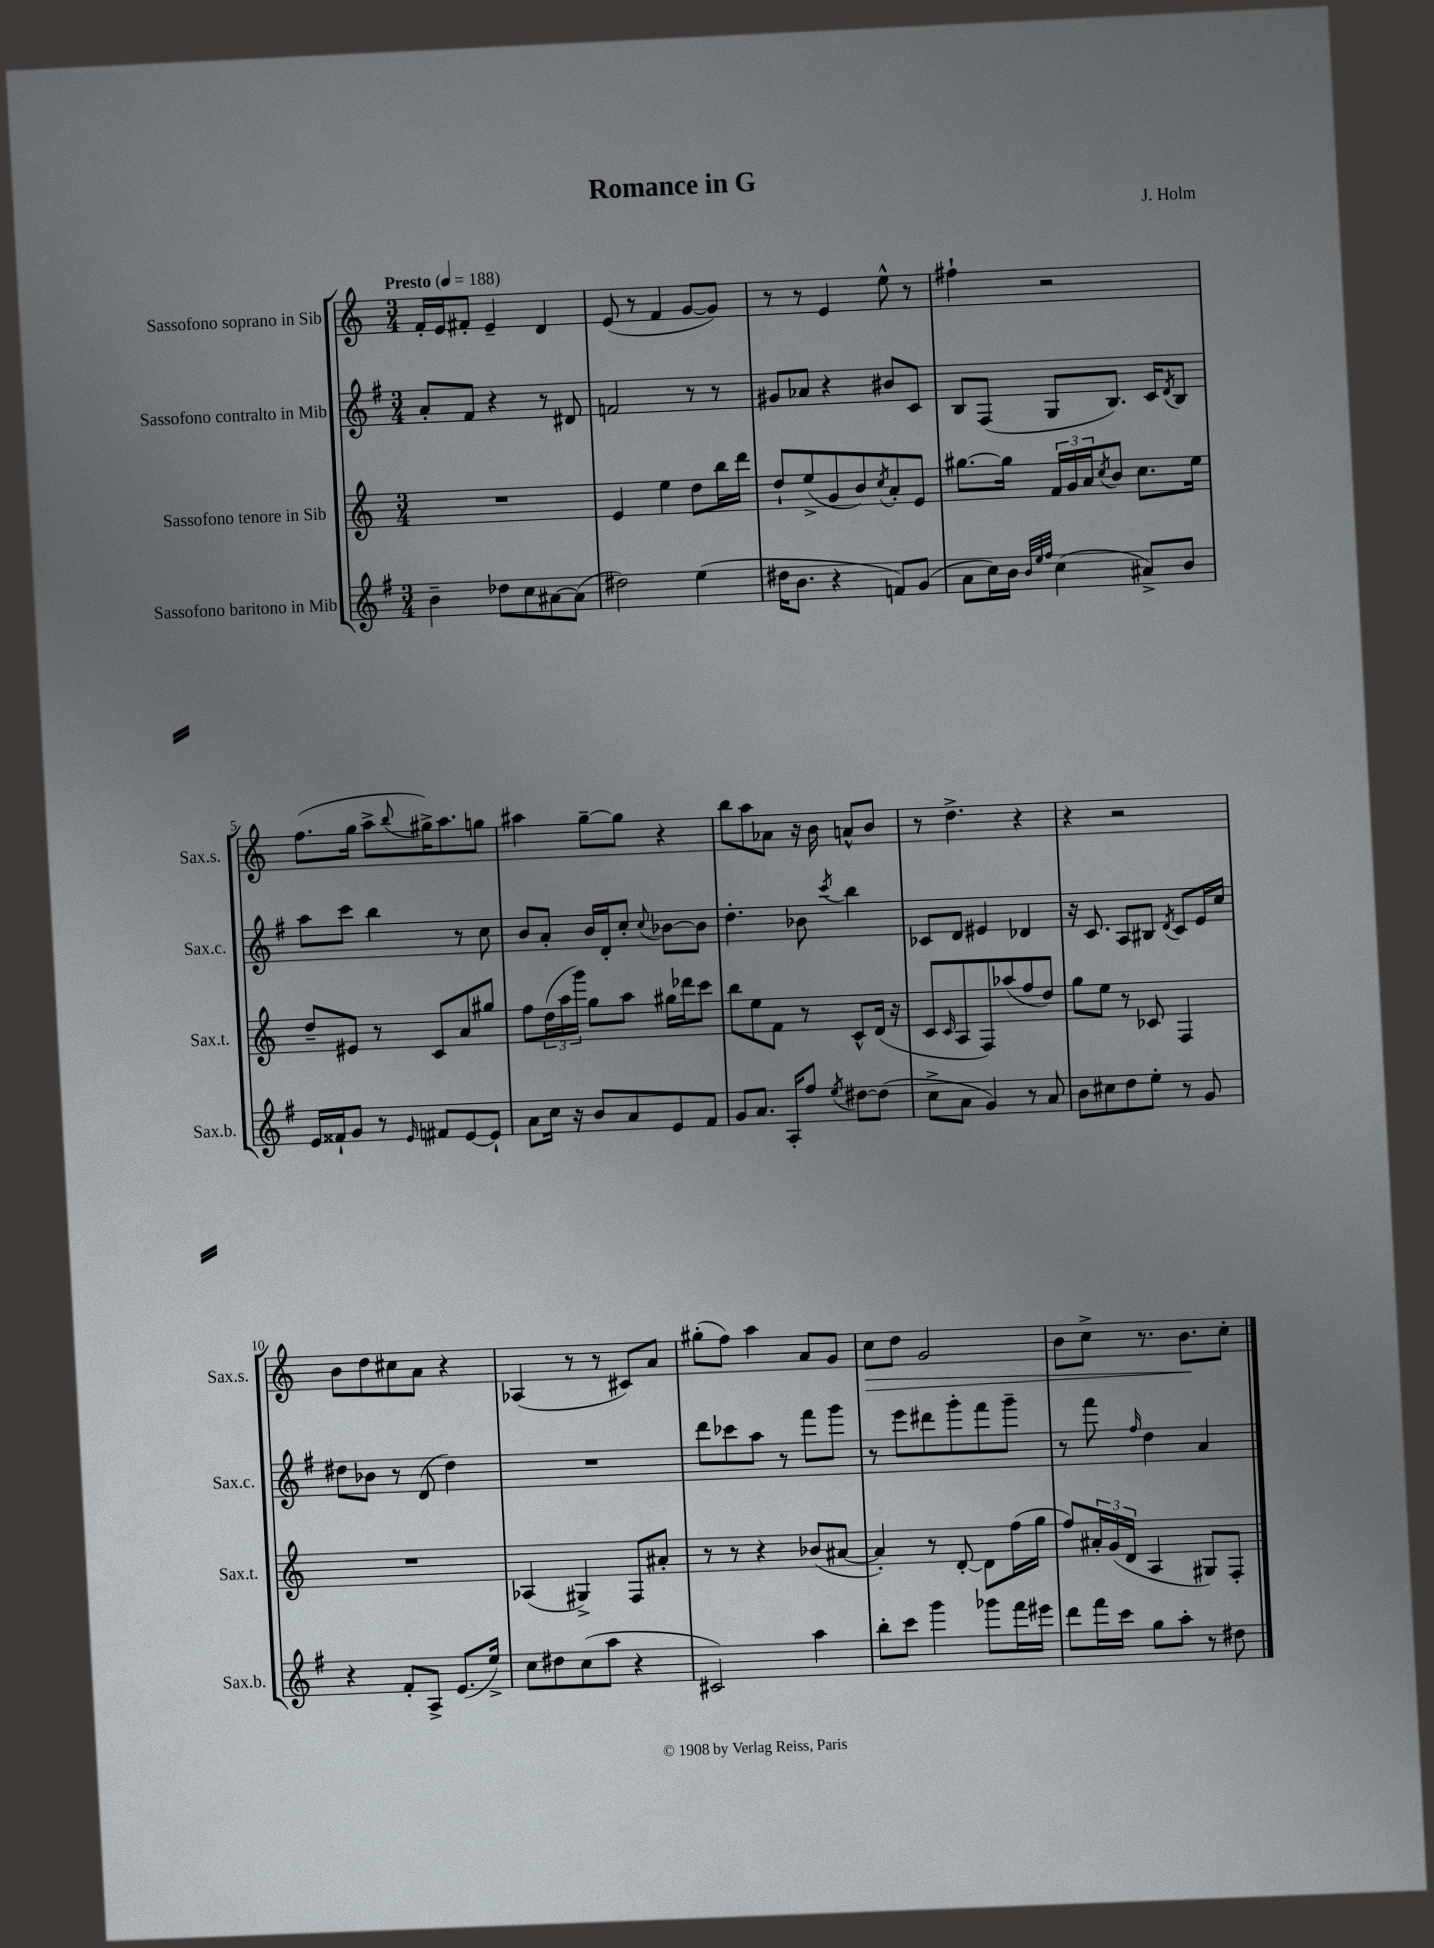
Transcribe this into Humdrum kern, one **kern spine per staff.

**kern	**kern	**kern	**kern
*staff4	*staff3	*staff2	*staff1
*clefG2	*clefG2	*clefG2	*clefG2
*k[f#]	*k[]	*k[f#]	*k[]
*M3/4	*M3/4	*M3/4	*M3/4
*MM188	*MM188	*MM188	*MM188
4b~\	2.r	8a'/L	16f'/LL
.	.	.	16e/J
.	.	8f#/J	8f#'/J
8dd-\L	.	4r	4e~/
8cc\	.	.	.
[8a#\	.	8r	4d/
(8a#\]J	.	8d#/	.
=	=	=	=
2dd#\)	4e/	2f/	(8e/
.	.	.	8r
.	4ee\	.	4f/
(4ee\	8dd\L	8r	[8g/L
.	16bb\L	8r	8g/]J)
.	16ddd\JJ	.	.
=	=	=	=
16dd#\LK	8dd`/L	8g#/L	8r
8.b\J	.	.	.
.	(8ee^/	8a-/J	8r
4r	8g/	4r	4e/
.	8b/)	.	.
.	8qcc/	.	.
8f/L)	8a'/	8b#/L	8ee^^\
(8g/J	8e/J	8c/J	8r
=	=	=	=
8a\L	[8.gg#\L	8B/L	4ff#`\
16cc\L)	.	(8F#/J	.
16b\JJ	16gg#\]Jk	.	.
32qqb/LLL	.	.	.
32qqee/	.	.	.
32qqff#/JJJ	.	.	.
(4cc\	24f/LL	8G/L	2r
.	24g/	.	.
.	24a/J	.	.
.	8qcc/	.	.
.	8b/J	8.B/J)	.
8a#^/L)	8.cc\L	.	.
.	.	16c/LK	.
.	.	8qd/	.
8b/J	.	8B/J	.
.	16ee\Jk	.	.
=	=	=	=
16e/LL	8dd~/L	8aa\L	(8.ff\L
16f##`/J	.	.	.
8g/J	8e#/J	8ccc\J	.
.	.	.	16gg\Jk
8r	8r	4bb\	8aa^\L
16qqe/	.	.	8qqbb/
8f#/L	8c/L	.	16gg#^\K)
.	.	.	8.aa\
[8e/	8a/	8r	.
8e`/]J	8gg#/J	8cc\	8gg\J
=	=	=	=
8a\L	8ff\L	8b/L	4aa#\
16cc\Jk	(24dd\L	8a'/J	.
.	24aa\	.	.
16r	.	.	.
.	24ggg\JJ)	.	.
8b/L	8gg\L	16b/LL	[8gg~\L
.	.	16d'/J	.
8a/	8aa\J	8cc'/J	8gg\]J
.	.	8qqcc/	.
8e/	16gg#\LL	[8b-\L	4r
.	16ddd-\J	.	.
8f#/J	8ccc\J	8b-\]J	.
=	=	=	=
8g/L	8bb\L	4.dd'\	8bb\L
8.a/J	8ee\	.	8aa\
.	8f\J	.	8a-\J
16A'/LK	.	.	.
8ff#/J	8r	8b-\	16r
.	.	.	16b\
8qee/	.	8qccc/	.
[8dd#\L	8c^^/L	4bb\	8a^^/L
(8dd#\]J	(16d/Jk	.	8b/J
.	16r	.	.
=	=	=	=
8cc^\L	8c/L	8c-/L	8r
.	16qqc/	.	.
8a\J	8A/	8d/J	4.dd^\
4g/)	8F/)	4e#/	.
.	(8aa-/	.	.
8r	8ff/	4d-/	4r
8a/	8dd/J)	.	.
=	=	=	=
8b\L	8gg\L	16r	4r
.	.	8.c/	.
8cc#\	8ee\J	.	.
8dd\	8r	8A/L	2r
8ee'\J	8c-/	8B#/J	.
.	.	8qd/	.
8r	4F/	8c/L	.
8g/	.	16e/L	.
.	.	16cc/JJ	.
=	=	=	=
4r	2.r	8dd#\L	8b\L
.	.	8b-\J	8dd\
8f#'/L	.	8r	8cc#\
8A^/J	.	(8d/	8a\J
(8.e/L	.	4dd#\)	4r
16ee^/Jk)	.	.	.
=	=	=	=
8cc\L	(4A-/	2.r	(4A-/
8dd#\	.	.	.
(8cc\	4G#^/)	.	8r
8aa\J	.	.	8r
4r	8F/L	.	8c#/L)
.	8a#'/J	.	8a/J
=	=	=	=
2c#/)	8r	8ddd\L	(8gg#'\L
.	8r	8ccc-\	8ff\J)
.	4r	8aa\J	4aa\
.	.	8r	.
4aa\	(8b-/L	8fff#\L	8a/L
.	[8a#/J	8ggg\J	8g/J
=	=	=	=
8bb'\L	4a#'/])	8r	8cc\L
8ccc\J	.	8eee\L	8dd\J
4ggg\	8r	8ddd#\	2g/
.	[8d'/	8ggg'\	.
8ggg-\L	8d\]L	8fff#\	.
16fff#\L	(16ff\L	8ggg~\J	.
16eee#\JJ	16gg\JJ	.	.
=	=	=	=
8ddd\L	8ff/L)	8r	8b\L
16fff#\L	24a#'/L	8fff#\	8cc^\J
.	(24g/	.	.
16ccc\JJ	.	.	.
.	24d/JJ	.	.
.	.	16qqff#/	.
8gg\L	4A/	4dd\	8.r
8aa'\J	.	.	.
.	.	.	8.b\L
8r	8G#/L)	4a/	.
8dd#\	8F'/J	.	8cc'\J
==	==	==	==
*-	*-	*-	*-
